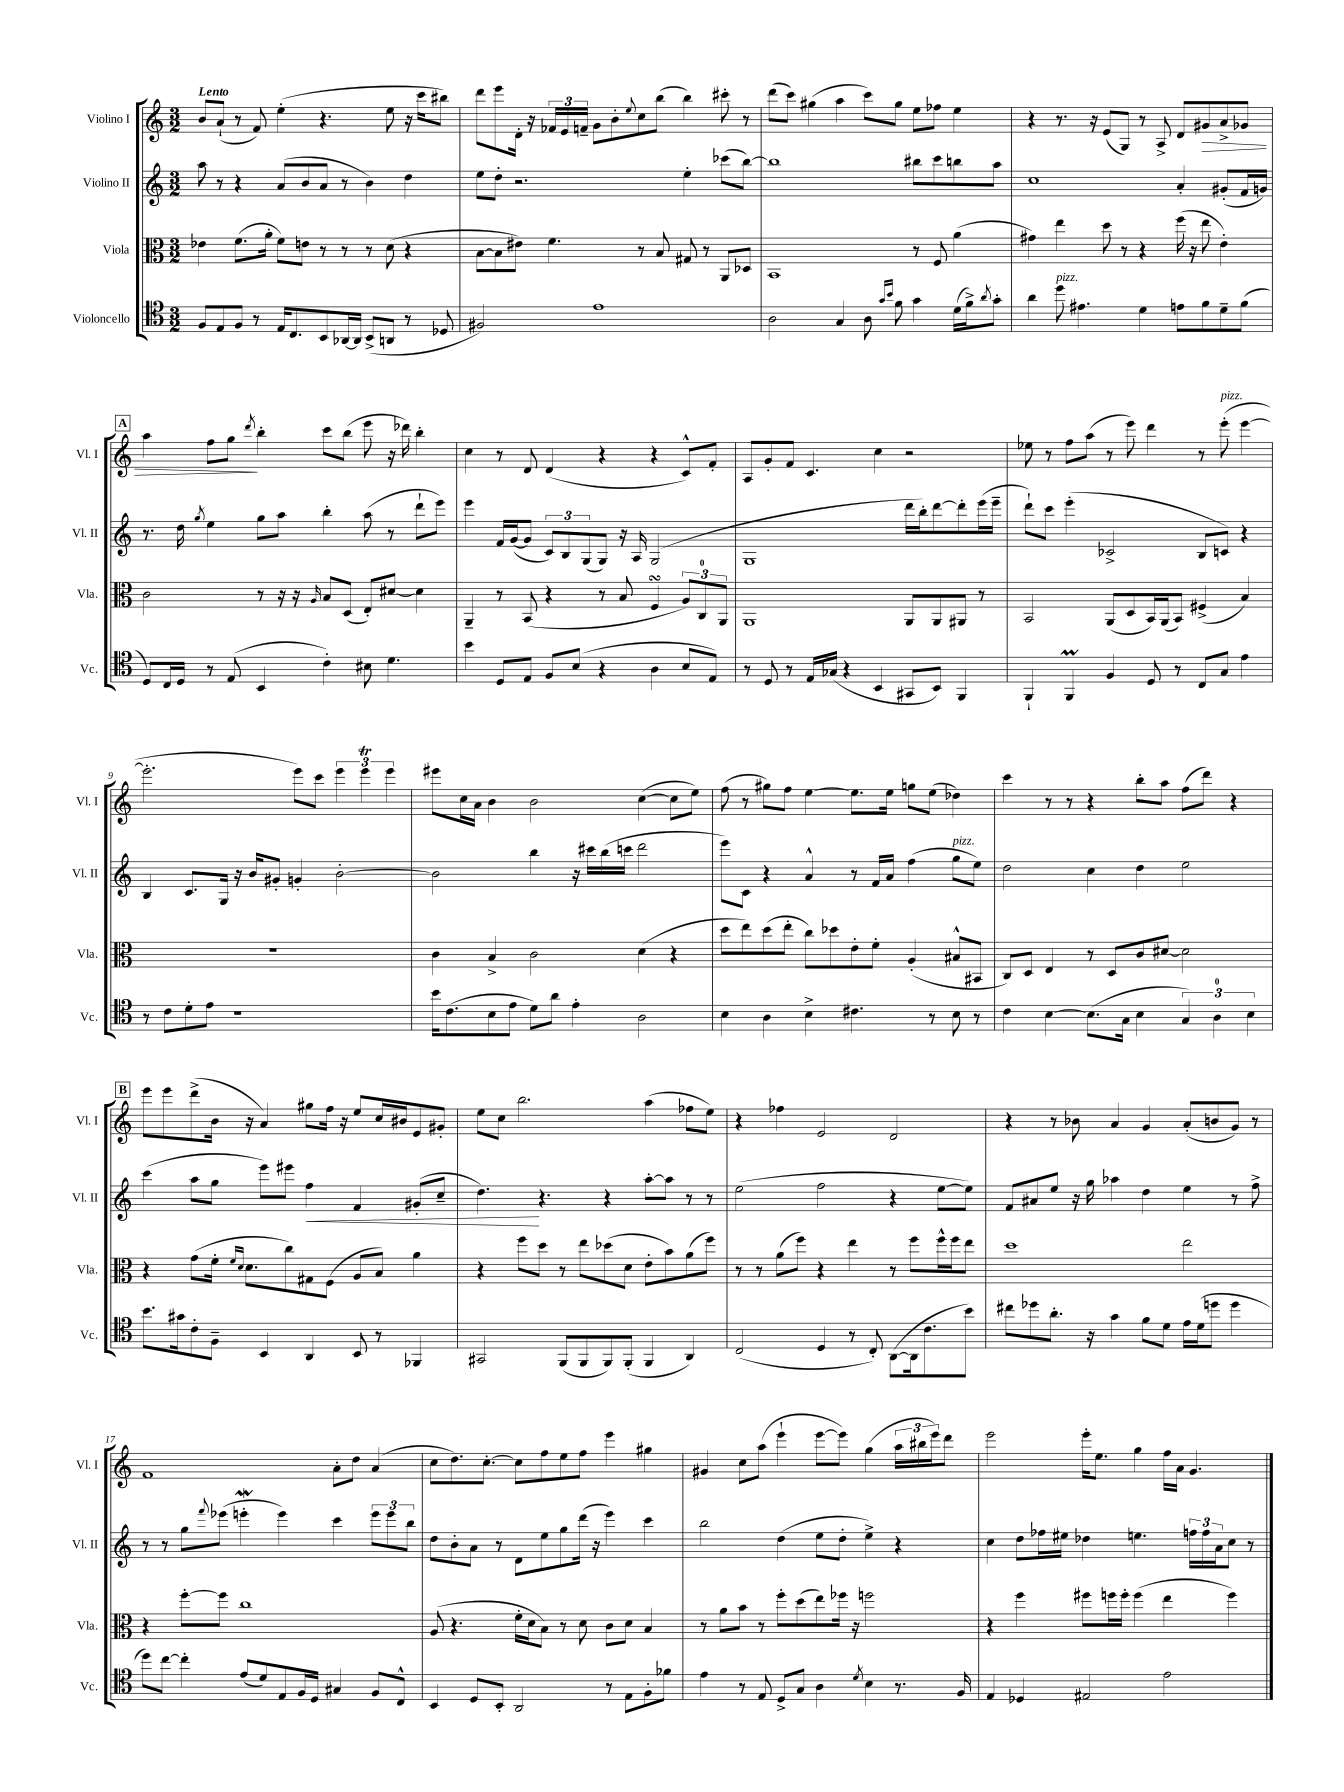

**kern	**kern	**kern	**dynam	**kern	**dynam
*part4	*part3	*part2	*part2	*part1	*part1
*staff4	*staff3	*staff2	*staff2	*staff1	*staff1
*I"Violoncello	*I"Viola	*I"Violino II	*	*I"Violino I	*
*I'Vc.	*I'Vla.	*I'Vl. II	*	*I'Vl. I	*
*clefC4	*clefC3	*clefG2	*	*clefG2	*
*k[]	*k[]	*k[]	*	*k[]	*
*M3/2	*M3/2	*M3/2	*	*M3/2	*
=1	=1	=1	=1	=1	=1
!	!	!	!	!LO:TX:a:B:t=Lento	!
8F/L	4e-X\	8aa\	.	8b/L	.
8E/	.	8r	.	(8a`/J	.
8F/J	(8.f\L	4r	.	8r	.
8r	.	.	.	8f/)	.
.	16a'\Jk	.	.	.	.
16E/KL	8f\L)	(8a/L	.	(4ee'\	.
8.C/	.	.	.	.	.
.	8en\J	8b/	.	.	.
8BB/	8r	8a/J	.	4.r	.
[16AA-X/L	8r	8r	.	.	.
16AA-/JJ]	.	.	.	.	.
(8BB^/L	8r	4b\)	.	.	.
8AAn/J	(8d\	.	.	8ee\	.
8r	4r	4dd\	.	16r	.
.	.	.	.	16ccc\KL	.
8D-X/	.	.	.	8bb#X\J)	.
=2	=2	=2	=2	=2	=2
2F#X/)	[8B\L	8ee\L	.	8ddd\L	.
.	8B\]	8dd'\J	.	8eee\	.
.	8e#X\J)	2.r	.	16d'\Jk	.
.	.	.	.	16r	.
.	4.f\	.	.	24f-X/LL	.
.	.	.	.	24e/	.
.	.	.	.	24fn~/JJ	.
1e	.	.	.	8g\L	.
.	.	.	.	8b'\	.
.	.	.	.	8qqee/	.
.	8r	.	.	8cc\	.
.	8B/	.	.	(8bb\J	.
.	8G#X/	4ee'\	.	4bb\)	.
.	8r	.	.	.	.
.	8AA/L	(8ccc-X\L	.	8ccc#X'\	.
.	8D-X/J	[8bb\J)	.	8r	.
=3	=3	=3	=3	=3	=3
2A\	1BB	1bb]	.	(8ddd\L	.
.	.	.	.	8ccc\J)	.
.	.	.	.	(4gg#X\	.
4G/	.	.	.	4aa\	.
8A\	.	.	.	8ccc\L)	.
16qqg/LL	.	.	.	.	.
16qqb/JJ	.	.	.	.	.
8f\	.	.	.	8gg#\J	.
4g\	8r	8bb#X\L	.	8ee\L	.
.	8F/	8ccc\	.	8ff-X\J	.
(16d\LL	(4a\	8bbn\	.	4ee\	.
16f^\J)	.	.	.	.	.
8qa/	.	.	.	.	.
8g'\J	.	8aa\J	.	.	.
=4	=4	=4	=4	=4	=4
4a\	4g#X\)	1cc	.	4r	.
!LO:TX:a:i:t=pizz.	!	!	!	!	!
8dd\	4ee\	.	.	8.r	.
4.e#X\	.	.	.	.	.
.	.	.	.	16r	.
.	8dd\	.	.	(8e/L	.
.	8r	.	.	8G/J)	.
4d\	4r	.	.	8r	.
.	.	.	.	8A^/	.
8en\L	(16ff\	4a'/	.	8d/L	.
.	16r	.	.	.	.
!	!	!	!	!	!LO:HP:b
8f\	8ee\	.	.	8g#X/	>
8d~\	4e'\)	(8g#X'/L	.	8a^/	.
(8f\J	.	16f/L	.	8g-X/J	.
.	.	16gn/JJ)	.	.	.
!!LO:LB:g=z
!!LO:REH:place=s1:t=A
=5	=5	=5	=5	=5	=5
8D/L)	2c\	8.r	.	4aa\	.
16C/L	.	.	.	.	.
16D/JJ	.	16dd\	.	.	.
.	.	8qgg/	.	.	.
8r	.	4ee\	.	8ff\L	.
(8E/	.	.	.	8gg\J	.
.	.	.	.	8qddd/	.
4BB/	8r	8gg\L	.	4bb'\	]
.	16r	8aa\J	.	.	.
.	16r	.	.	.	.
.	16qqA/	.	.	.	.
4c'\)	8B/L	4bb'\	.	8ccc\L	.
.	(8D/J	.	.	(8bb\J	.
8B#X\	8E'/L)	(8aa\	.	8eee\	.
4.d\	[8d#X/J	8r	.	16r	.
.	.	.	.	16ddd-X\)	.
.	4d#\]	8ddd`\L	.	4bb'\	.
.	.	8eee\J)	.	.	.
=6	=6	=6	=6	=6	=6
4b\	4AA~/	4eee\	.	4cc\	.
8D/L	8r	16f/LL	.	8r	.
.	.	([16g/J	.	.	.
8E/J	(8BB/	8g/J]	.	8d/	.
8F/L	4r	12c/L)	.	(4d/	.
.	.	12B/	.	.	.
(8B/J	.	.	.	.	.
.	.	(12G/	.	.	.
4r	8r	8G/J)	.	4r	.
.	8B/	16r	.	.	.
.	.	16A/	.	.	.
4A\	4FsSSs/	(2G/	.	4r	.
8B/L	12A/L)	.	.	8c^^/L)	.
.	12C/	.	.	.	.
8E/J)	.	.	.	8f'/J	.
.	12AA/J	.	.	.	.
=7	=7	=7	=7	=7	=7
8r	1AA	1G	.	8A/L	.
8D/	.	.	.	8g'/	.
8r	.	.	.	8f/J	.
16E/LL	.	.	.	4.c/	.
(16G-X/JJ	.	.	.	.	.
4r	.	.	.	.	.
4BB/	.	.	.	4cc\	.
8GG#X/L	8AA/L	16ddd\LL	.	2r	.
.	.	16bb'\J)	.	.	.
8BB/J)	8AA/	[8ddd\	.	.	.
4FF/	8AA#X/J	8ddd'\]	.	.	.
.	8r	(16eee\L	.	.	.
.	.	16eee~\JJ	.	.	.
=8	=8	=8	=8	=8	=8
4FF`/	2BB/	8ddd`\L)	.	8ee-X\	.
.	.	8ccc\J	.	8r	.
4FFM/	.	(4eee'\	.	8ff\L	.
.	.	.	.	(8aa\J	.
4F/	(8AA/L	2c-X^/	.	8r	.
.	8D/	.	.	8eee\)	.
8D/	16BB/L)	.	.	4ddd\	.
.	(16AA/J	.	.	.	.
8r	8BB/J)	.	.	.	.
8C/L	(4F#X^/	8B/L	.	8r	.
!	!	!	!	!LO:TX:a:i:t=pizz.	!
8G/J	.	8cn/J)	.	(8eee'\	.
4e\	4B/)	4r	.	[4eee\	.
!!LO:LB:g=z
=9	=9	=9	=9	=9	=9
8r	1.r	4B/	.	2.eee'\]	.
8c\L	.	.	.	.	.
8d'\	.	8.c/L	.	.	.
8e\J	.	.	.	.	.
.	.	16G/Jk	.	.	.
1r	.	16r	.	.	.
.	.	16b/KL	.	.	.
.	.	8g#X'/J	.	.	.
.	.	4gn'/	.	8eee\L)	.
.	.	.	.	8ccc\J	.
.	.	[2b'\	.	6eee\	.
.	.	.	.	6eeet\	.
.	.	.	.	6eee\	.
=10	=10	=10	=10	=10	=10
16b\KL	4c\	2b\]	.	8eee#X\L	.
(8.c\	.	.	.	.	.
.	.	.	.	16cc\L	.
.	.	.	.	16a\JJ	.
8B\	4B^/	.	.	4b\	.
8e\J	.	.	.	.	.
8d\L)	2c\	4bb\	.	2b\	.
8a\J	.	.	.	.	.
4e'\	.	16r	.	.	.
.	.	16ccc#X\LL	.	.	.
.	.	(16bb\	.	.	.
.	.	16cccn\JJ	.	.	.
2A\	(4d\	2ddd\	.	([4cc\	.
.	4r	.	.	8cc\L]	.
.	.	.	.	8ee\J)	.
=11	=11	=11	=11	=11	=11
4B\	8dd\L	8eee\L)	.	(8ff\	.
.	8ee\)	8c\J	.	8r	.
4A\	(8dd\	4r	.	8gg#X\L)	.
.	8ee'\J	.	.	8ff\J	.
4B^\	8cc\L)	4a^^/	.	[4ee\	.
.	8dd-X\	.	.	.	.
4.c#X\	8e'\	8r	.	8.ee\L]	.
.	8f'\J	16f/LL	.	.	.
.	.	16a/JJ	.	16ee\Jk	.
.	(4A'/	(4ff\	.	8ggn\L	.
8r	.	.	.	(8ee\J	.
!	!	!LO:TX:a:i:t=pizz.	!	!	!
8B\	8B#X^^/L	8gg\L	.	4dd-X\)	.
8r	8BB#X/J	8ee\J)	.	.	.
=12	=12	=12	=12	=12	=12
4c\	8C/L)	2dd\	.	4ccc\	.
.	8D/J	.	.	.	.
[4B\	4E/	.	.	8r	.
.	.	.	.	8r	.
(8.B\L]	8r	4cc\	.	4r	.
.	8D/L	.	.	.	.
16G\Jk	.	.	.	.	.
4B\	8c/	4dd\	.	8bb'\L	.
.	[8d#X/J	.	.	8aa\J	.
6G/)	2d#\]	2ee\	.	(8ff\L	.
.	.	.	.	8ddd\J)	.
6A\	.	.	.	.	.
.	.	.	.	4r	.
6B\	.	.	.	.	.
!!LO:LB:g=z
!!LO:REH:place=s1:t=B
=13	=13	=13	=13	=13	=13
8.b\L	4r	(4ccc\	.	8eee\L	.
.	.	.	.	8eee\	.
16g#X\k	.	.	.	.	.
8c'\	(8g\L	8aa\L	.	(8ddd^\	.
8F~\J	16f'\Jk	8gg\J	.	16b\Jk	.
.	16qqf/LL	.	.	.	.
.	16qqd/JJ	.	.	.	.
.	8.d\L	.	.	16r	.
4BB/	.	8eee\L)	.	4a/)	.
.	8cc\)	8eee#X\J	.	.	.
!	!	!	!LO:HP:b	!	!
4AA/	8G#X\	4ff\	<	8gg#X\L	.
.	(8F\J	.	.	16ff\Jk	.
.	.	.	.	16r	.
8BB/	8A/L	4f/	.	8ee/L	.
8r	8B/J)	.	.	16cc/L	.
.	.	.	.	16b#X/J	.
4FF-X/	4a\	(8g#X'/L	.	8e/	.
.	.	8cc~/J	.	8g#X'/J	.
=14	=14	=14	=14	=14	=14
2GG#X/	4r	4.dd\)	.	8ee\L	.
.	.	.	.	8cc\J	.
.	8ff\L	.	.	2.bb\	.
.	8dd\J	4.r	[	.	.
(8FF/L	8r	.	.	.	.
8FF/	8ee\L	.	.	.	.
8FF/)	(8dd-X\	4r	.	.	.
(8FF'/J	8d\J	.	.	.	.
4FF/	8e'\L	[8aa'\L	.	(4aa\	.
.	8b\)	8aa\J]	.	.	.
4AA/)	(8a\	8r	.	8ff-X\L	.
.	8ff\J)	8r	.	8ee\J)	.
=15	=15	=15	=15	=15	=15
(2C/	8r	(2ee\	.	4r	.
.	8r	.	.	.	.
.	(8a\L	.	.	4ff-X\	.
.	8ff\J)	.	.	.	.
4D/	4r	2ff\	.	2e/	.
8r	4ee\	.	.	.	.
8C'/)	.	.	.	.	.
([8AA\L	8r	4r	.	2d/	.
16AA\k]	8ff\L	.	.	.	.
8.c\	.	.	.	.	.
.	16ff^^\L	[8ee\L	.	.	.
.	16ff\J	.	.	.	.
8b\J)	8ee\J	8ee\J])	.	.	.
=16	=16	=16	=16	=16	=16
8cc#X\L	1dd	8f/L	.	4r	.
8dd-X\	.	8a#X/	.	.	.
8.a'\J	.	8ee/J	.	8r	.
.	.	16r	.	8b-X\	.
16r	.	16gg\	.	.	.
4g\	.	4aa-X\	.	4a/	.
8f\L	.	4dd\	.	4g/	.
8d\J	.	.	.	.	.
16e\LL	2ee\	4ee\	.	(8a'/L	.
(16d\J	.	.	.	.	.
8ddn\J	.	.	.	8bn/	.
4dd\	.	8r	.	8g/J)	.
.	.	8ff^\	.	8r	.
!!LO:LB:g=z
=17	=17	=17	=17	=17	=17
8dd\L)	4r	8r	.	1f	.
[8cc\J	.	8r	.	.	.
4cc'\]	[8ff'\L	8gg\L	.	.	.
.	.	8qqfff/	.	.	.
.	8ff\J]	(8eee-X\J	.	.	.
(8e/L	1cc	4eeenW'\	.	.	.
8d/)	.	.	.	.	.
8E/	.	4eee\)	.	.	.
16F/L	.	.	.	.	.
16D/JJ	.	.	.	.	.
4G#X/	.	4ccc\	.	8a'\L	.
.	.	.	.	8dd\J	.
8F/L	.	12eee\L	.	(4a/	.
.	.	12eee\	.	.	.
8C^^/J	.	.	.	.	.
.	.	12bb\J	.	.	.
=18	=18	=18	=18	=18	=18
4BB/	(8A/	8dd\L	.	8cc\L	.
.	4.r	8b'\	.	8.dd\)	.
8D/L	.	8a\J	.	.	.
.	.	.	.	[8.cc'\J	.
8BB'/J	.	8r	.	.	.
2AA/	16f'\LL	8d\L	.	8cc\L]	.
.	16d\J	.	.	.	.
.	8B\J)	8ee\	.	8ff\	.
.	8r	8gg\	.	8ee\	.
.	8d\	(16ddd\Jk	.	8ff\J	.
.	.	16r	.	.	.
8r	8c\L	4eee\)	.	4eee\	.
8E\L	8d\J	.	.	.	.
8F'\	4B/	4ccc\	.	4gg#X\	.
8f-X\J	.	.	.	.	.
=19	=19	=19	=19	=19	=19
4e\	8r	2bb\	.	4g#X/	.
.	8a\L	.	.	.	.
8r	8b\J	.	.	8cc\L	.
8E/	8r	.	.	(8aa\J	.
8D^/L	8ff'\L	(4dd\	.	4eee`\	.
8G/J	(8dd\	.	.	.	.
4A\	8ee\)	8ee\L	.	[8eee\L	.
.	16ff-X\Jk	8dd'\J	.	8eee\J])	.
.	16r	.	.	.	.
8qd/	.	.	.	.	.
4B\	2ffn\	4ee^\)	.	(4gg\	.
8.r	.	4r	.	24aa\LL	.
.	.	.	.	24bb#X\	.
.	.	.	.	24eee\J)	.
.	.	.	.	8ddd\J	.
16F/	.	.	.	.	.
=20	=20	=20	=20	=20	=20
4E/	4r	4cc\	.	2eee\	.
4D-X/	4ff\	8dd\L	.	.	.
.	.	16ff-X\L	.	.	.
.	.	16ee#X\JJ	.	.	.
2E#X/	8ff#X\L	4dd-X\	.	16eee'\KL	.
.	.	.	.	8.ee\J	.
.	16ffn\L	.	.	.	.
.	16ff'\JJ	.	.	.	.
.	(4ff\	4.een\	.	4gg\	.
2e\	4ee\	.	.	16ff\LL	.
.	.	.	.	16a\JJ	.
.	.	24ffn\LL	.	4.g/	.
.	.	24ff\	.	.	.
.	.	24a\J	.	.	.
.	4ff\)	8cc\J	.	.	.
.	.	8r	.	.	.
==	==	==	==	==	==
*-	*-	*-	*-	*-	*-
